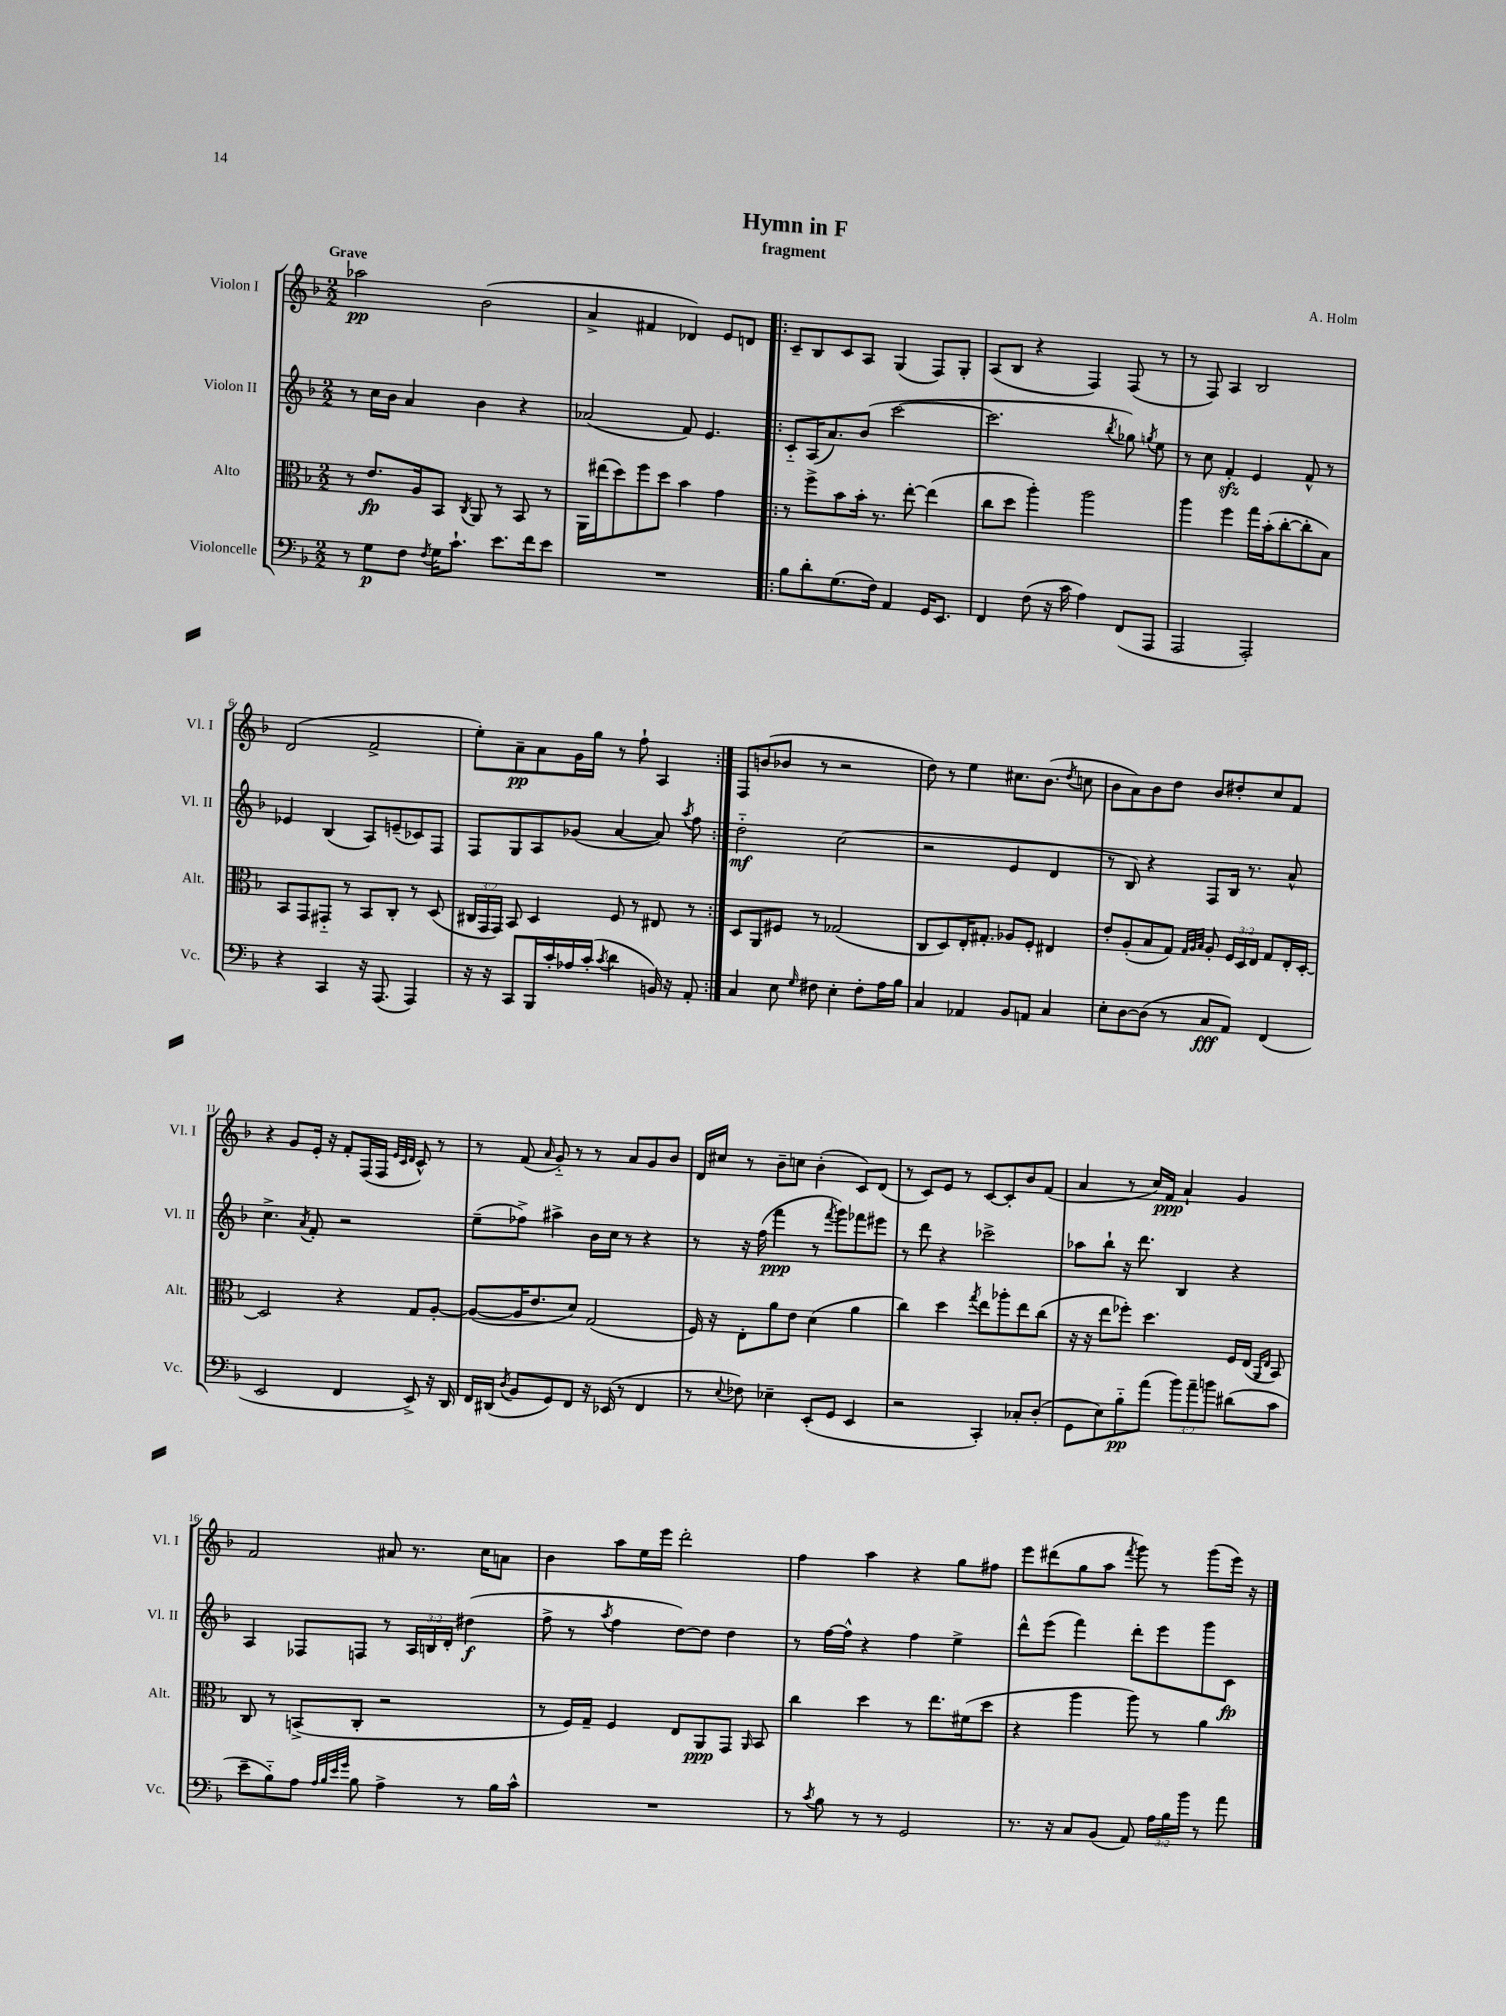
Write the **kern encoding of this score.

**kern	**kern	**kern	**kern
*staff4	*staff3	*staff2	*staff1
*clefF4	*clefC3	*clefG2	*clefG2
*k[b-]	*k[b-]	*k[b-]	*k[b-]
*M2/2	*M2/2	*M2/2	*M2/2
8r	8r	8r	2aa-
8G	8.e	16cc	.
.	.	16b-	.
8F	.	4a	.
.	16A	.	.
8qF	.	.	.
16G	8BB-	.	.
8.c`	.	.	.
.	8qC	.	.
.	8AA	4b-	(2b-
8.e	8r	.	.
.	8BB-	4r	.
16f	.	.	.
8e	8r	.	.
=	=	=	=
1r	16AA	(2a-	4a^
.	(16ee#	.	.
.	8dd)	.	.
.	8ff	.	4f#
.	8dd	.	.
.	4b-	8f)	4d-)
.	.	4.e	.
.	4g	.	8e
.	.	.	8d
=!|:	=!|:	=!|:	=!|:
8B-	8r	8c'~	8c~
8d'	8ff^	(16A	8B-
.	.	8.a)	.
(8.G	8b-	.	8c
.	16b-'	(8b-	8A
16F)	8.r	.	.
4AA	.	[2ccc	(4G
.	[8ee'	.	.
16GG	(4ee]	.	8F)
8.EE	.	.	.
.	.	.	8G'
=	=	=	=
4FF	8cc	2.ccc]	(8A
.	8dd	.	8B-
(8F	4aa')	.	4r
16r	.	.	.
16c	.	.	.
4A)	2aa	.	4F)
.	.	8qbb-	.
(8FF	.	8gg-)	(8F
.	.	8qgg	.
8AAA	.	8ee	8r
=	=	=	=
2AAA	4aa	8r	8r
.	.	8cc	8F)
.	4ff	4f'	4A
2AAA')	16gg	4e	2B-
.	(16b-'	.	.
.	[8cc'	.	.
.	8cc']	8f^^	.
.	8B-)	8r	.
=	=	=	=
4r	8BB-	4e-	(2d
.	8GG	.	.
4CC	8GG#'~	(4B-	.
.	8r	.	.
16r	8BB-	8A)	2f^
(8.AAA	.	.	.
.	8C'	(8e~	.
4AAA)	8r	8c-)	.
.	(8D	8F	.
=	=	=	=
16r	24C#	8F	8ee')
.	24GG	.	.
16r	.	.	.
.	24GG)	.	.
8CC	8BB-	8G	8a~
16BBB-	4D	8A	8a
16c'	.	.	.
16A-	.	(8g-	16g
(16c'	.	.	16gg
8qc	.	.	.
4d	8F	[4a	8r
.	8r	.	8ff`
16BB)	8E#	8a])	4A
16r	.	.	.
.	.	8qaa	.
8AA'	8r	8ff	.
=:|!	=:|!	=:|!	=:|!
4C	8D	2dd'~	8F
.	8AA	.	(8b
8E	8F#	.	8b-
16qqG	.	.	.
8F#	8r	.	8r
4E'	(2G-	(2cc	2r
8F#'	.	.	.
16A	.	.	.
16B-	.	.	.
=	=	=	=
4C	8C	2r	8dd)
.	8D)	.	8r
4AA-	16E'	.	4ee
.	8.G#'	.	.
8BB-	8A-	4e	8.cc#
8AA	8F'	.	.
.	.	.	(8.b-
4C	4E#	4d	.
.	.	.	8qdd
.	.	.	8cc
=	=	=	=
8E'	8e'	8r	8b-
[8D	(8A'	8B-)	8a)
(8D]	8B-	4r	8b-
8r	8G)	.	8dd
.	32qqG	.	.
.	32qqA	.	.
.	32qqB-	.	.
8C	8A'	8F	8b-
8AA)	24F	16B-	8dd#'
.	24D	.	.
.	.	8.r	.
.	24E	.	.
(4FF	8G	.	8cc
.	16E'	8a^^	8f
.	[16D'	.	.
=	=	=	=
2EE	2D]	4.cc^	4r
.	.	.	8g
.	.	8qa	.
.	.	8f'	16e'
.	.	.	16r
4FF	4r	2r	8f'
.	.	.	(16F
.	.	.	16F
.	.	.	32qqe
.	.	.	32qqc
.	.	.	32qqd
8EE^)	8G	.	8c^^)
16r	[8A'	.	8r
16DD	.	.	.
=	=	=	=
16FF	(8A_	(8ee~	8r
(16DD#	.	.	.
8qD	.	.	.
8BB-	16A]	8ff-^)	(8f
.	8.e	.	.
.	.	.	16qqa
8GG)	.	4aa#^	8g'~)
8FF	8d)	.	8r
16r	(2G	16b-	8r
(16EE-	.	16cc	.
8r	.	8r	8a
4FF	.	4r	8g
.	.	.	8b-
=	=	=	=
8r	16F)	8r	16d
.	16r	.	16cc#
8qqE	.	.	.
8F-)	8E'	16r	8r
.	.	(16ff	.
4E-~	8a	4fff	8b-~
.	8e	.	8cc
(8EE'	(4d	8r	(4b-'
.	.	8qfff	.
8GG	.	8ggg)	.
4EE	4a	8fff-	8c)
.	.	8eee#	(8d
=	=	=	=
2r	4cc)	8r	8r
.	.	8ddd	8c)
.	4dd	4r	8e
.	.	.	8r
.	8qgg	.	.
4CC')	8ee	2ccc-^	[8c
.	8aa-'	.	8c']
8C-'	8ee	.	8b-
(8D'	(8cc	.	(8f
=	=	=	=
8GG	16r	8aa-	4a
.	16r	.	.
8E)	8ee	8bb-`	.
8B-'~	8ff-')	16r	8r
.	.	8.ddd	.
(8a	4.dd	.	16cc)
.	.	.	16f
12b-)	.	4B-	4a`
12a~	.	.	.
12b	.	.	.
(8d#	16F	4r	4g
.	(16E	.	.
.	16qqAA	.	.
.	16qqE	.	.
8c	8BB-)	.	.
=	=	=	=
8e~	8C	4A	2f
8B-'~)	8r	.	.
8A	(8BB^	8F-	.
32qqA	.	.	.
32qqB-	.	.	.
32qqe	.	.	.
32qqg	.	.	.
8B-	8C'	8F	.
4A^	2r	8r	8a#
.	.	24A	8.r
.	.	24B	.
.	.	24d'	.
8r	.	(4dd#	.
.	.	.	16cc
16B-	.	.	8a
16c^^	.	.	.
=	=	=	=
1r	8r	8ff^	4b-
.	16F)	8r	.
.	16G~	.	.
.	.	8qaa	.
.	4F	4ff	8aa
.	.	.	16ee
.	.	.	16eee
.	8E	[8dd)	2ddd'
.	8AA	8dd]	.
.	8GG	4dd	.
.	16qqAA	.	.
.	8BB-	.	.
=	=	=	=
8r	4cc	8r	4ff
8qc	.	.	.
8B-	.	[16ff	.
.	.	16ff^^]	.
8r	4dd	4r	4aa
8r	.	.	.
2GG	8r	4ff	4r
.	8.ee	.	.
.	.	4ee^	8gg
.	(16f#	.	.
.	8dd	.	8ff#
=	=	=	=
8.r	4r	8ddd^^	8eee
.	.	(8eee	(8ddd#
16r	.	.	.
8C	4aa	4fff)	8gg
(8BB-	.	.	8aa
.	.	.	8qfff
8AA)	8aa)	8ddd'	8ggg)
24A	8r	8eee	8r
24B-	.	.	.
24b-	.	.	.
8r	4a	8ggg	(8ggg
8a	.	8c	16eee)
.	.	.	16r
==	==	==	==
*-	*-	*-	*-
